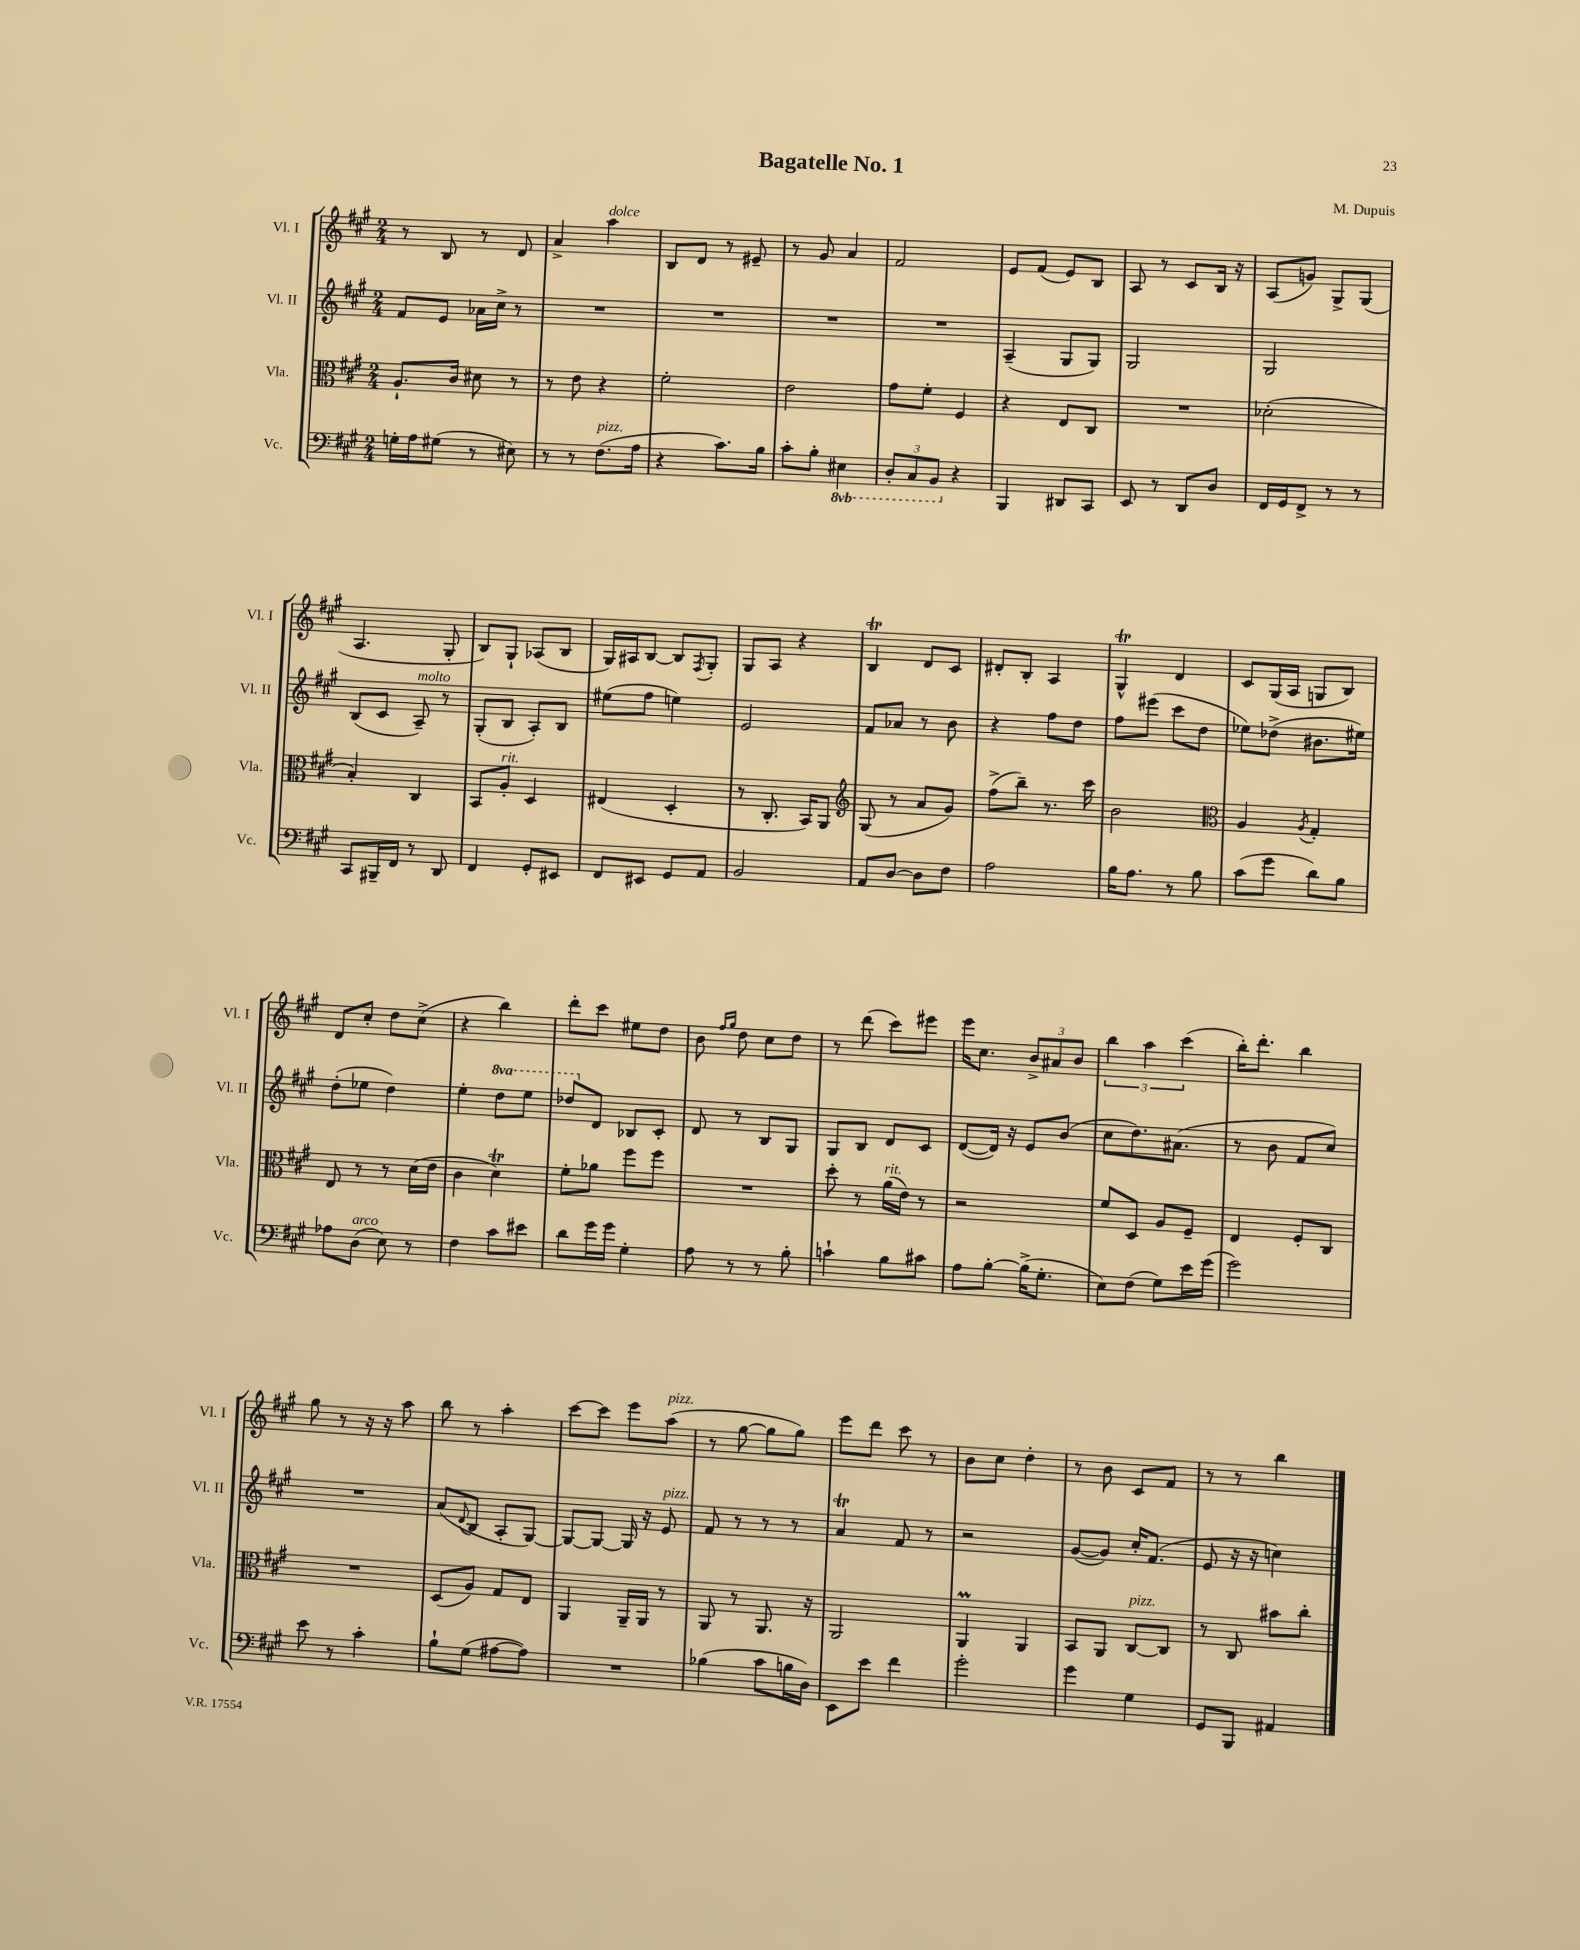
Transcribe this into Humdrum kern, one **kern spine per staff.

**kern	**kern	**kern	**kern
*staff4	*staff3	*staff2	*staff1
*clefF4	*clefC3	*clefG2	*clefG2
*k[f#c#g#]	*k[f#c#g#]	*k[f#c#g#]	*k[f#c#g#]
*M2/4	*M2/4	*M2/4	*M2/4
16G'	8.A`	8f#	8r
16A	.	.	.
(8G#	.	8e	8B
.	16c#	.	.
8r	8d#	16a-	8r
.	.	16cc#^	.
8E#)	8r	8r	8d
=	=	=	=
8r	8r	2r	4a^
8r	8e	.	.
(8.F#	4r	.	4aa
16A	.	.	.
=	=	=	=
4r	2f#'	2r	8B
.	.	.	8d
8.c#)	.	.	8r
.	.	.	8e#~
16B	.	.	.
=	=	=	=
8c#'	2e	2r	8r
8B'	.	.	8g#
4EE#	.	.	4a
=	=	=	=
12DD'	8g#	2r	2f#
12CC#	.	.	.
.	8f#'	.	.
12BBB	.	.	.
4r	4F#	.	.
=	=	=	=
4BBB	4r	(4A~	8e
.	.	.	(8f#
8DD#	8E	8G#	8e)
8CC#	8C#	8G#)	8B
=	=	=	=
8EE	2r	2G#	8A
8r	.	.	8r
8DD	.	.	8c#
8D	.	.	16B
.	.	.	16r
=	=	=	=
16FF#	(2d-'	2G#	(8A
16GG#	.	.	.
8FF#^	.	.	8g)
8r	.	.	8G#^
8r	.	.	(8G#
=	=	=	=
8CC#	4B')	(8B	4.A
16BBB#~	.	8c#	.
16FF#	.	.	.
8r	4C#	8A~)	.
8DD	.	8r	8G#'
=	=	=	=
4FF#	8BB	(8G#'	8B)
.	8A'	8B	8G#`
8GG#'	4D	8A')	(8A-
8EE#	.	8B	8B
=	=	=	=
8FF#	(4E#	(8ee#	16G#)
.	.	.	16A#
8EE#	.	8ff#	[8B
8GG#	4D'	4ee)	8B]
.	.	.	8qF#
8AA	.	.	8G#'
=	=	=	=
2BB	8r	2e	8G#
.	8.C#'	.	8A
.	.	.	4r
.	16BB)	.	.
.	8AA	.	.
=	=	=	=
*	*clefG2	*	*
8AA	(8G#	8f#	4B
[8D	8r	8a-	.
8D]	8a	8r	8d
8F#	8g#)	8b	8c#
=	=	=	=
2A	(8ff#^	4r	8d#'
.	8bb~)	.	8B'
.	8.r	8ff#	4A
.	.	8dd	.
.	16ccc#	.	.
=	=	=	=
16B	2b	8ff#	4G#^^
8.A	.	.	.
.	.	(8eee#	.
8r	.	8ccc#	4d
8B	.	8dd	.
=	=	=	=
*	*clefC3	*	*
(8c#	4A	8ee-)	8c#
8g#	.	(8dd-^	(16G#
.	.	.	16A
.	8qA	.	.
8d)	4G#'	8.b#	8G
8B	.	.	8B)
.	.	16ee#)	.
=	=	=	=
8A-	8E	(8dd'	8d
(8D	8r	8ee-	8cc#'
8E)	8r	4dd)	8dd
8r	(16d	.	(8cc#^
.	16e	.	.
=	=	=	=
4F#	4c#	4ee'	4r
8c#	4d)	8ddd	4bb)
8e#	.	8eee	.
=	=	=	=
8d	8f#'	8ddd-	8ddd'
16g#	8a-	8d	8ccc#
16g#	.	.	.
4G#'	8ff#	8B-	8ee#
.	8ff#	8c#'	8dd
=	=	=	=
8A	2r	8d	8b
.	.	.	16qqff#
.	.	.	16qqgg#
8r	.	8r	8dd
8r	.	8B	8cc#
8B'	.	8G#	8dd
=	=	=	=
4c`	8dd'	8G#	8r
.	8r	8B	(8ddd
8B	(16a	8d	8ccc#)
.	16e)	.	.
8c#	8r	8c#	8eee#
=	=	=	=
8A	2r	([8d	16eee
.	.	.	8.cc#
[8B'	.	16d])	.
.	.	16r	.
(16B^]	.	8e	12b^
8.G#'	.	.	.
.	.	.	12a#
.	.	(8b	.
.	.	.	12b
=	=	=	=
8E)	8f#	8cc#	6bb
(8F#	8D	8.dd)	.
.	.	.	6aa
8G#)	8A	.	.
.	.	(8.a#	.
.	.	.	(6ccc#
16e	8F#~	.	.
(16g#	.	.	.
=	=	=	=
2g#)	4E	8r	16bb')
.	.	.	8.ddd'
.	.	8b	.
.	8F#'	8f#	4bb
.	8C#	8cc#)	.
=	=	=	=
8e	2r	2r	8gg#
8r	.	.	8r
4c#'	.	.	16r
.	.	.	16r
.	.	.	8aa
=	=	=	=
8B`	(8D	(8a	8bb
.	.	8qqd	.
(8G#	8A)	8B	8r
[8A#	8G#	8A'	4aa'
8A#])	8E	[8G#)	.
=	=	=	=
2r	4AA	8G#_	[8ccc#
.	.	8G#_	8ccc#]
.	16AA~	16G#]	8eee
.	16AA	16r	.
.	8r	8e	(8aa
=	=	=	=
(4B-	8AA	8f#	8r
.	8r	8r	[8gg#
8c#	8.AA	8r	8gg#]
16B	.	8r	8gg#)
16D)	16r	.	.
=	=	=	=
8EE	2AA	4a	8eee
8e	.	.	8ddd
4f#	.	8f#	8ccc#
.	.	8r	8r
=	=	=	=
2g#'	4AA	2r	8b
.	.	.	8cc#
.	4AA	.	4dd'
=	=	=	=
4g#	8BB	([8g#	8r
.	8AA	8g#])	8b
4G#	[8C#	16cc#'	8c#
.	.	(8.f#	.
.	8C#]	.	8f#
=	=	=	=
8GG#	8r	8e	8r
8BBB	8C#	16r	8r
.	.	16r	.
4AA#	8b#	4cc)	4bb
.	8cc#'	.	.
==	==	==	==
*-	*-	*-	*-
